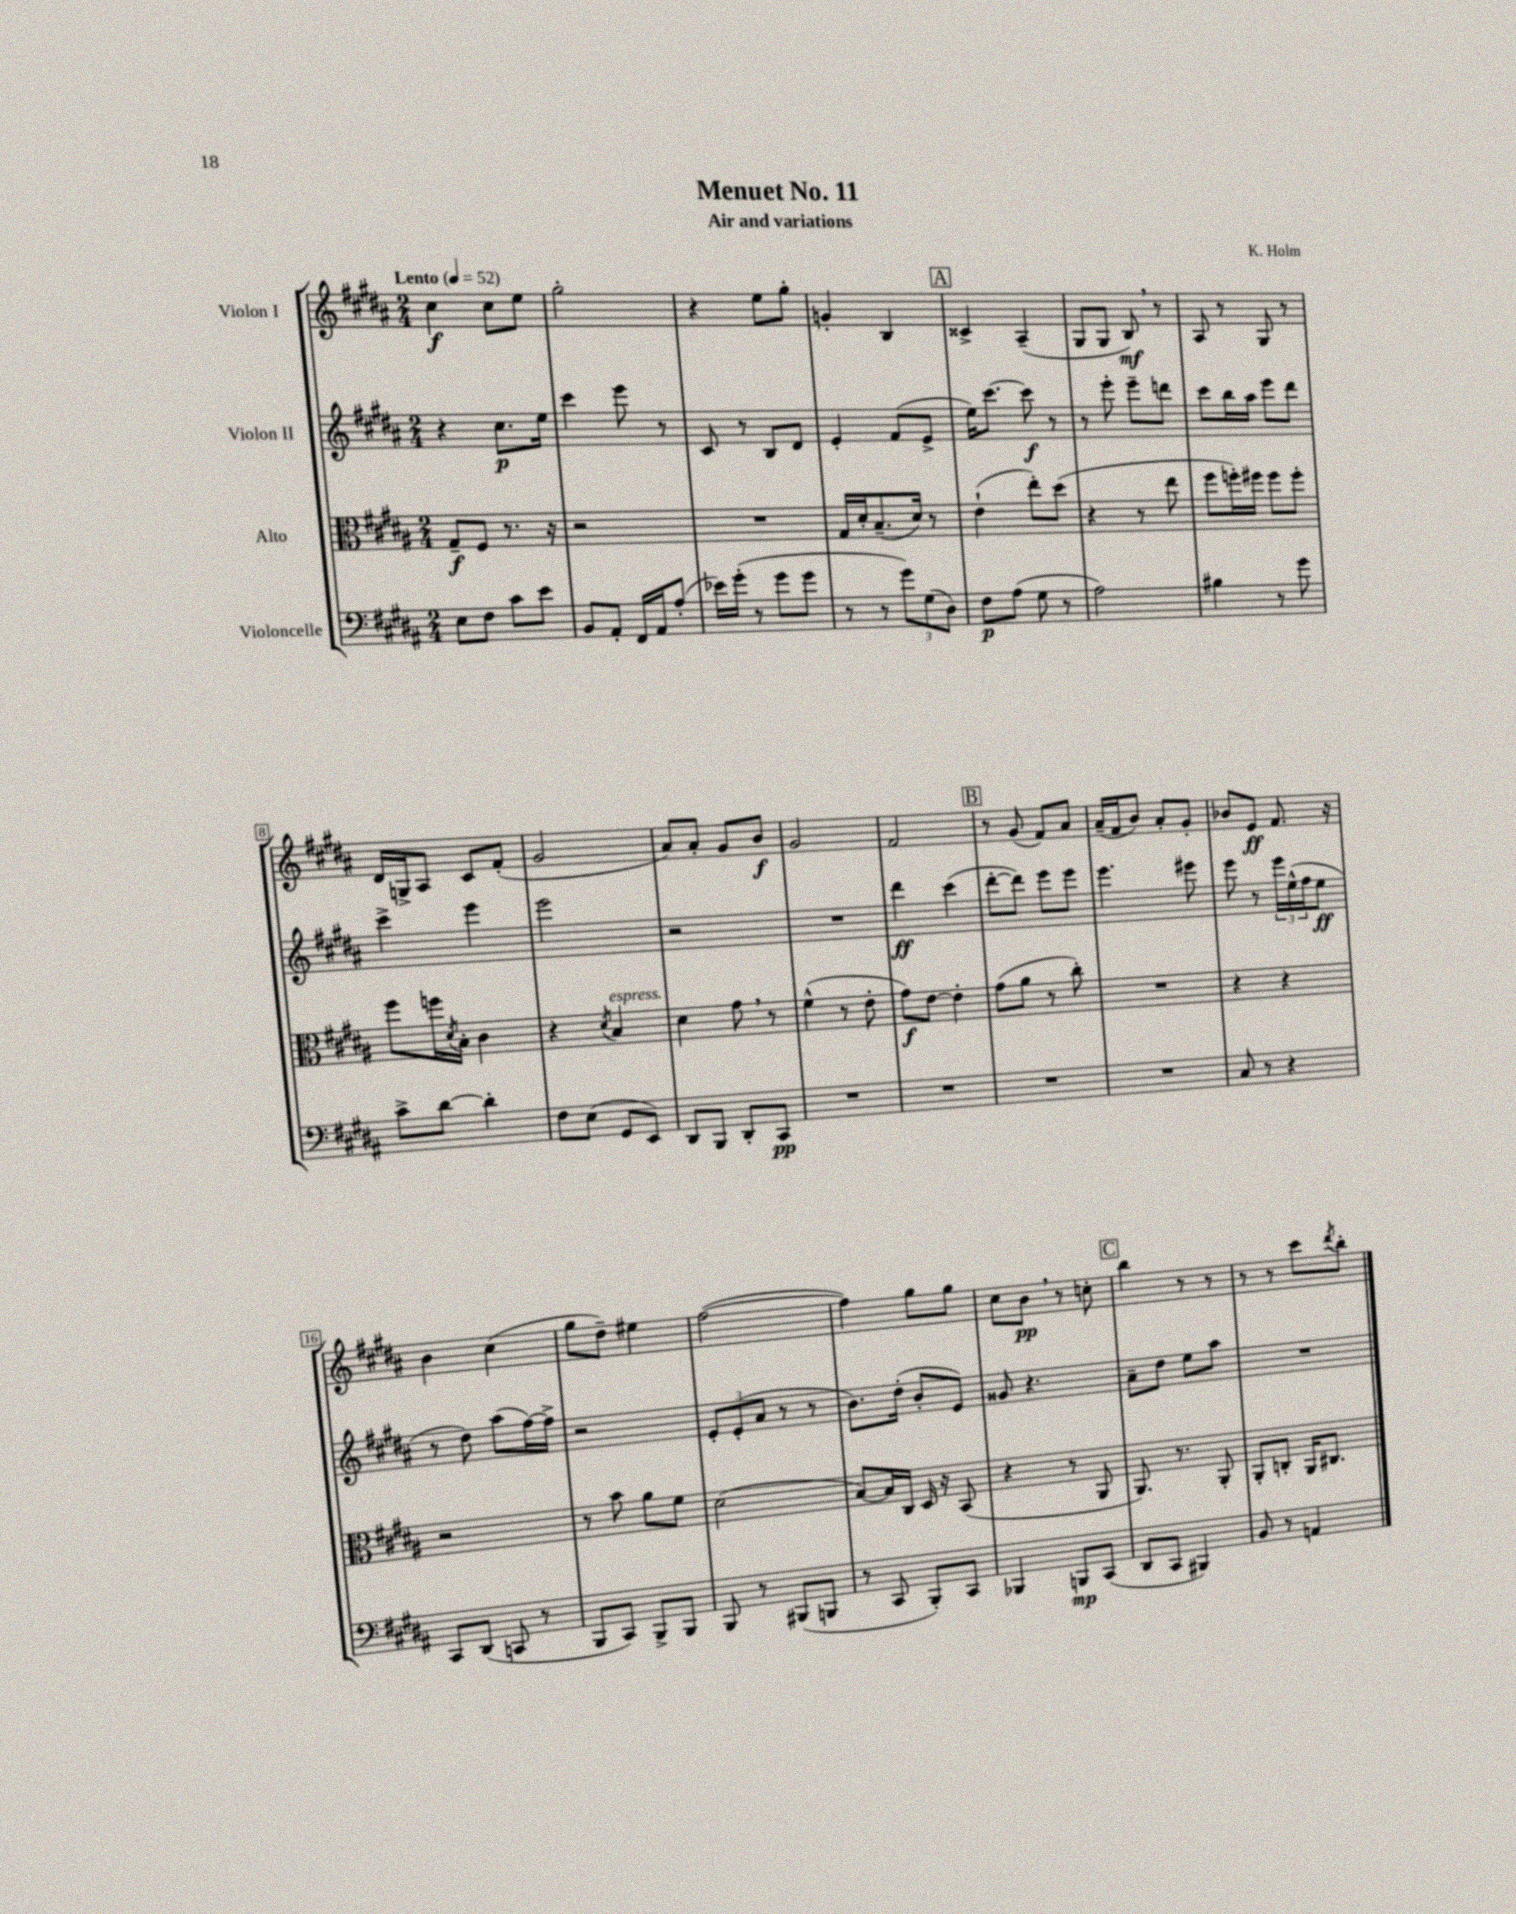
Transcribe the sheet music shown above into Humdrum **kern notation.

**kern	**kern	**kern	**kern
*staff4	*staff3	*staff2	*staff1
*clefF4	*clefC3	*clefG2	*clefG2
*k[f#c#g#d#a#]	*k[f#c#g#d#a#]	*k[f#c#g#d#a#]	*k[f#c#g#d#a#]
*M2/4	*M2/4	*M2/4	*M2/4
*MM52	*MM52	*MM52	*MM52
8E\L	8G#~/L	4r	4cc#\
8F#\J	8F#/J	.	.
8c#\L	8.r	8.cc#\L	8cc#\L
8e\J	.	.	8ee\J
.	16r	16ee\Jk	.
=	=	=	=
8BB/L	2r	4ccc#\	2gg#'\
8AA#'/J	.	.	.
16FF#/LL	.	8eee\	.
16AA#/J	.	.	.
(8A#'/J	.	8r	.
=	=	=	=
16e-\LL)	2r	8c#/	4r
(16g#'\JJ	.	.	.
8r	.	8r	.
8g#\L	.	8B/L	8ee\L
8g#\J	.	8d#/J	8gg#'\J
=	=	=	=
8r	16G#/LL	4e'/	4g'/
.	16d#'/J	.	.
8r	(8.B~/	.	.
12g#\L)	.	(8f#/L	4B/
.	16d#/Jk)	.	.
(12G#\	.	.	.
.	8r	8e^/J	.
12D#\J)	.	.	.
=	=	=	=
8F#\L	(4e`\	16ee\LK)	4c##^/
.	.	[8.ccc#\J	.
(8A#\J	.	.	.
8G#\	8ee'\L)	8ccc#\]	(4A#~/
8r	(8dd#\J	8r	.
=	=	=	=
2A#\)	4r	8r	8G#/L
.	.	8eee'\	8G#/J
.	8r	8eee~\L	8B/)
.	8ee\	8ddd\J	8r
=	=	=	=
4B#\	8ff#\L	8ccc#\L	8A#/
.	16ff'\L)	16bb\L	8r
.	16ff#\JJ	16aa#\JJ	.
8r	8ff#\L	8eee\L	8G#/
8g#\	8ff#'\J	8ddd#\J	8r
=	=	=	=
8c#^\L	8ff#\L	4ccc#^\	16d#/LL
.	.	.	16G^/J
[8d#\J	16ff\L	.	8A#/J
.	8qd#/	.	.
.	16B'\JJ	.	.
4d#'\]	4c#\	4eee\	8c#/L
.	.	.	(8f#'/J
=	=	=	=
8F#\L	4r	2eee\	2g#/
(8E\J	.	.	.
.	8qd#/	.	.
8GG#/L	4B/	.	.
8EE/J)	.	.	.
=	=	=	=
8DD#/L	4d#\	2r	8a#/L)
8BBB/J	.	.	8a#'/J
8DD#'/L	8g#\	.	8g#/L
8CC#/J	8r	.	8b/J
=	=	=	=
2r	(4f#^^\	2r	2g#/
.	8r	.	.
.	8e'\	.	.
=	=	=	=
2r	8g#\L)	4ddd#\	2f#/
.	[8e\J	.	.
.	4e'\]	(4ccc#\	.
=	=	=	=
2r	(8g#\L	[8ddd#'\L	8r
.	8a#\J	8ddd#\]J)	(8g#/
.	8r	8eee\L	8f#/L)
.	8cc#'\)	8eee\J	8a#/J
=	=	=	=
2r	2r	4.eee\	(16a#~/LL
.	.	.	16f#/J
.	.	.	8b/J)
.	.	.	8a#'/L
.	.	8eee#\	8g#'/J
=	=	=	=
8C#/	4r	8eee\	8b-/L
8r	.	8r	8e/J
4r	4r	24eee\LL	8.f#/
.	.	(24ee^^\	.
.	.	24ff#\J	.
.	.	8ee\J	.
.	.	.	16r
=	=	=	=
8CC#/L	2r	8r	4b\
(8DD#/J	.	8dd#\)	.
8CC/	.	(8aa#\L	(4cc#\
8r	.	[16ff#\L)	.
.	.	16ff#^\]JJ	.
=	=	=	=
8BBB/L	8r	2r	8gg#\L
8CC#/J)	8b\	.	8dd#~\J)
8BBB^/L	8a#\L	.	4ee#\
8BBB/J	8f#\J	.	.
=	=	=	=
8BBB/	(2d#\	12e'/L	([2ff#\
.	.	(12e'/	.
8r	.	.	.
.	.	12a#/J	.
(8BBB#/L	.	8r	.
8BBB/J	.	8r	.
=	=	=	=
8r	[8B/L)	8.b\L)	4ff#\])
8CC#/	16B/]L	.	.
.	16C#/JJ	(16dd#'\Jk	.
8BBB'/L)	16D#/	8b'/L	8gg#\L
.	16r	.	.
8CC#/J	(8BB/	8e/J)	8gg#\J
=	=	=	=
4BBB-/	4r	8g##/	8cc#\L
.	.	4.r	8b\J
8BBB/L	8r	.	8r
(8CC#/J	8AA#/	.	8cc'\
=	=	=	=
8DD#/L	8.AA#/)	8a#~\L	4bb\
8CC#/J	.	8dd#\J	.
.	8.r	.	.
4BBB#/)	.	8ee\L	8r
.	8AA#'/	8aa#\J	8r
=	=	=	=
8BB/	8AA#'/L	2r	8r
8r	8C'/J	.	8r
4AA/	16AA#/LK	.	8ccc#\L
.	8.C#/J	.	.
.	.	.	8qddd#/
.	.	.	8bb'\J
==	==	==	==
*-	*-	*-	*-
